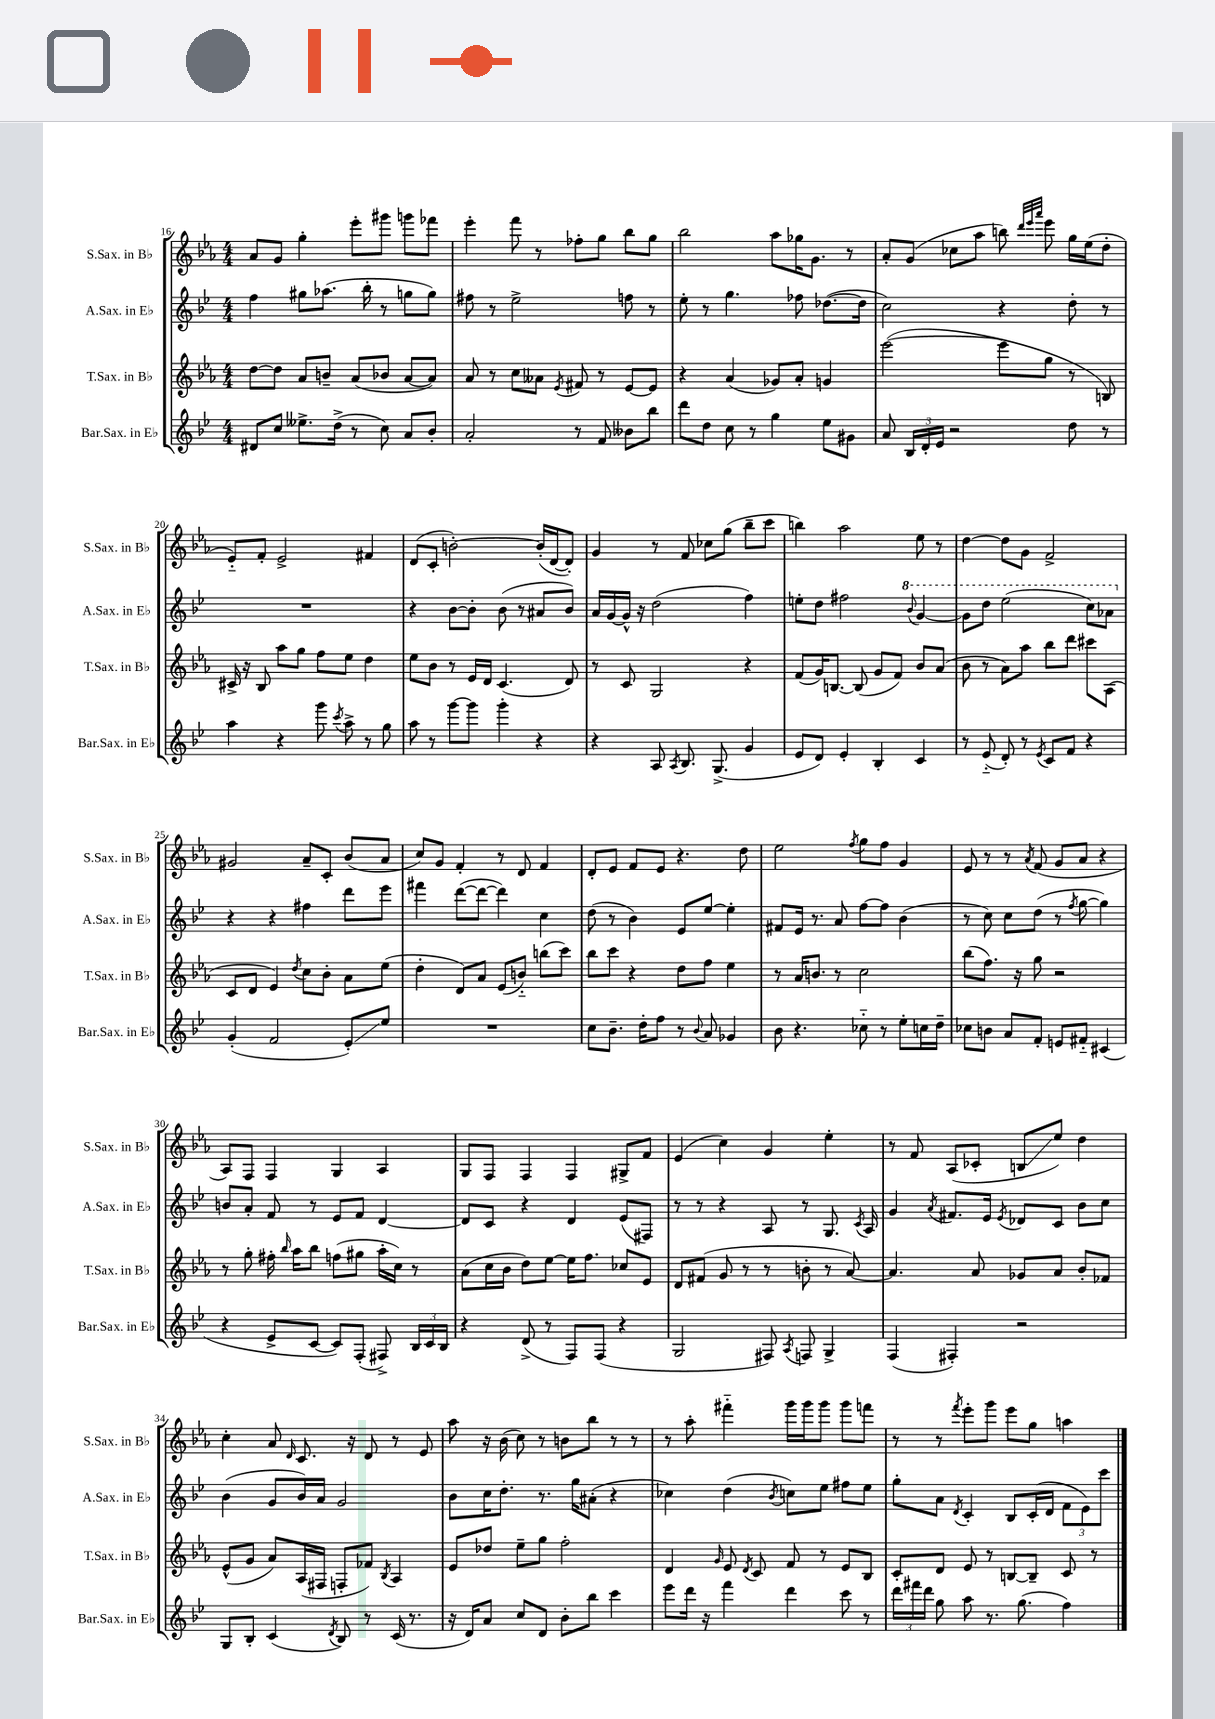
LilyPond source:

<<
\new StaffGroup <<
\new Staff = "s0" \with { instrumentName = "S.Sax. in Bb" shortInstrumentName = "S.Sax. in Bb" } {
    \clef treble \key ees \major \numericTimeSignature \time 4/4
    \autoBeamOff aes'8[ g'8] g''4-. ees'''8[-. gis'''8] g'''8[ fes'''8] |
    ees'''4-. f'''8 r8 fes''8[-. g''8] bes''8[ g''8] |
    bes''2 aes''8[ ges''16 g'8.] r8 |
    aes'8[-. g'8]( ces''8[ aes''8] b''8) \grace { d'''32[ ees'''32 aes'''32] } ees'''8 g''16[ ees''16( d''8]-. |
    ees'8[-_) f'8]-. ees'2-> fis'4 |
    d'8[( c'8]-. b'2~-.) b'16[-.( d'16~ d'8]-.) |
    g'4 r8 f'8 ces''8[ g''8]( bes''8[-- c'''8] |
    b''4) aes''2 ees''8 r8 |
    d''4~ d''8[ g'8] f'2-> |
    gis'2 aes'8[-- c'8]-. bes'8[( aes'8] |
    c''8[) g'8] f'4-. r8 d'8 f'4 |
    d'8[-. ees'8] f'8[ ees'8] r4. d''8 |
    ees''2 \acciaccatura { f''8 } g''8[ f''8] g'4 |
    ees'8 r8 r8 \acciaccatura { aes'8 } f'8( g'8[ aes'8] r4 |
    aes8[) f8] f4 g4 aes4 |
    g8[ f8] f4 f4 gis8[-> f'8] |
    ees'4( c''4) g'4 ees''4-. |
    r8 f'8 aes8[( ces'8]-. b8[\glissando ees''8]) d''4 |
    c''4-. aes'8 \grace { d'16 } c'8. r16 d'8 r8 ees'8 |
    aes''8 r16 bes'16( c''8) r8 b'8[ bes''8] r8 r8 |
    r8 aes''8-. fis'''4-_ g'''16[ g'''16 g'''8] g'''8[ f'''8] |
    r8 r8 \acciaccatura { f'''8 } ees'''8[-. g'''8] ees'''8[ g''8] a''4 \bar "|." |
}
\new Staff = "s1" \with { instrumentName = "A.Sax. in Eb" shortInstrumentName = "A.Sax. in Eb" } {
    \clef treble \key bes \major \numericTimeSignature \time 4/4
    \autoBeamOff f''4 gis''8[ aes''8.]( bes''16-. r8 g''8[ g''8]) |
    fis''8 r8 ees''2-> f''8 r8 |
    ees''8-. r8 g''4. fes''8 des''8.[~( des''16] |
    c''2) r4 d''8-. r8 |
    R1 |
    r4 bes'8[~ bes'8]-. bes'8( r8 ais'8[ bes'8]) |
    a'16[ g'16~ g'16]-^ r16 d''2( f''4) |
    e''8[-. d''8] fis''2 \ottava #1 \appoggiatura { bes''8 } g''4~ |
    g''8[ d'''8] ees'''2( c'''8[) aes''8] \ottava #0 |
    r4 r4 fis''4 d'''8[ ees'''8] |
    fis'''4 d'''8[~( d'''8]~ d'''4) c''4 |
    d''8( r8 bes'4) ees'8[ ees''8]~ ees''4-. |
    fis'8[ ees'16] r8. a'8 f''8[~ f''8] bes'4( |
    r8 c''8) c''8[ d''8]( r8 \acciaccatura { f''8 } g''8~ g''4) |
    b'8[ a'8]-. f'8 r8 ees'8[ f'8] d'4~ |
    d'8[ c'8] r4 d'4 ees'8[( fis8]) |
    r8 r8 r4 a8 r8 g8. \acciaccatura { c'8 } a16 |
    g'4 \acciaccatura { a'8 } fis'8.[ ees'16] \acciaccatura { ees'8 } des'8[ c'8] bes'8[ c''8] |
    bes'4( g'8[ bes'16) a'16] g'2 |
    bes'8[ c''16 d''8.]-. r8. g''16[ ais'8]-.( r4 |
    ces''4) d''4( \acciaccatura { bes'8 } c''8[) ees''8] fis''8[ ees''8] |
    g''8[-. a'8] \acciaccatura { d'8 } c'4-. bes8[ c'16-.( d'16] \tuplet 3/2 { f'8[ ees'8) c'''8] } \bar "|." |
}
\new Staff = "s2" \with { instrumentName = "T.Sax. in Bb" shortInstrumentName = "T.Sax. in Bb" } {
    \clef treble \key ees \major \numericTimeSignature \time 4/4
    \autoBeamOff d''8[~ d''8] aes'8[ b'8]-- aes'8[( bes'8] aes'8[~ aes'8]) |
    aes'8 r8 c''8[ aeses'8] \acciaccatura { ees'8 } fis'8 r8 ees'8[~ ees'8] |
    r4 aes'4( ges'8[) aes'8]-. g'4 |
    ees'''2~( ees'''8[ g''8] r8 b8) |
    cis'16-> r16 bes8 aes''8[ g''8] f''8[ ees''8] d''4 |
    ees''8[ bes'8] r8 ees'16[ d'16] c'4.( d'8) |
    r8 c'8 g2 r4 |
    f'8[( g'16) b8.]~ b8( g'8[ f'8]) bes'8[ aes'8]( |
    bes'8 r8 aes'8[) aes''8] bes''8[ d'''8] cis'''8[ aes8]( |
    c'8[ d'8] ees'4) \acciaccatura { d''8 } c''8[ bes'8]-. aes'8[ ees''8]( |
    d''4-. d'8[) aes'8] ees'8[( b'8]-_) b''8[( c'''8]) |
    bes''8[ c'''8] r4 d''8[ f''8] ees''4 |
    r8 aes'16[ b'8.] r8 c''2 |
    bes''8[( f''8.]) r16 g''8 r2 |
    r8 g''8-. fis''16-. \grace { bes''16 } aes''16[ bes''8] f''8[( gis''8] aes''16[-. c''16]) r8 |
    aes'8[( c''16 bes'16] d''8[) ees''8]~ ees''16[ f''8.] ces''8[ ees'8] |
    d'8[ fis'8]( g'8 r8 r8 b'8-. r8 aes'8~) |
    aes'4. aes'8 ges'8[ aes'8] bes'8[-. fes'8] |
    ees'8[-^( g'8] aes'8[) aes16( fis16] f8[-. fes'8]) \acciaccatura { bes8 } aes4 |
    ees'8[ des''8] ees''8[-- g''8] f''2-. |
    d'4 \grace { g'16 } ees'8 \acciaccatura { d'8 } c'8 f'8 r8 ees'8[ bes8] |
    c'8[-. d'8] ees'8 r8 b8[~ b8]-- c'8 r8 \bar "|." |
}
\new Staff = "s3" \with { instrumentName = "Bar.Sax. in Eb" shortInstrumentName = "Bar.Sax. in Eb" } {
    \clef treble \key bes \major \numericTimeSignature \time 4/4
    \autoBeamOff dis'8[ c''8] eeses''8.[-> d''16]->( r8 c''8) a'8[ bes'8]-. |
    a'2-. r8 f'8 beses'8[ bes''8] |
    d'''8[ d''8] c''8 r8 g''4 ees''8[ gis'8] |
    a'8 \tuplet 3/2 { bes16[ d'16-. ees'16] } r2 d''8 r8 |
    a''4 r4 g'''8 \acciaccatura { c'''8 } a''8-> r8 g''8 |
    a''8 r8 g'''8[~ g'''8] g'''4-. r4 |
    r4 a8 \acciaccatura { a8 } bes8. g8.->( g'4 |
    ees'8[ d'8]) ees'4-. bes4-. c'4 |
    r8 ees'8-_( d'8-.) r8 \acciaccatura { ees'8 } c'8[ f'8] r4 |
    g'4-.( f'2 ees'8[-.\glissando) ees''8] |
    R1 |
    c''8[ bes'8.]-- d''16[-. f''8] r8 \appoggiatura { bes'8 } a'8 ges'4 |
    bes'8 r4. ces''8-_ r8 ees''8[-. c''16 d''16]-- |
    ces''8[ b'8] a'8[ f'8]-. e'8[ fis'8]-_ cis'4( |
    r4 ees'8[-> c'8]~ c'8[) f8]-.( fis8->) \tuplet 3/2 { bes16[ c'16 bes16] } |
    r4 d'8->( r8 f8[) f8]( r4 |
    g2 fis8) \acciaccatura { a8 } f8 g4-> |
    f4( fis4-.) r2 |
    g8[ bes8]-. c'4( \acciaccatura { d'8 } bes8) r8 c'16( r8. |
    r16 d'16[) a'8] c''8[ d'8] bes'8[-. bes''8] c'''4 |
    ees'''8[ d'''16] r16 f'''4 d'''4 c'''8 r8 |
    \tuplet 3/2 { d'''16[ fis'''16 d'''16] } g''8 a''8 r8. g''8.( f''4) \bar "|." |
}
>>
>>
\layout { \context { \Score currentBarNumber = #16 } }
